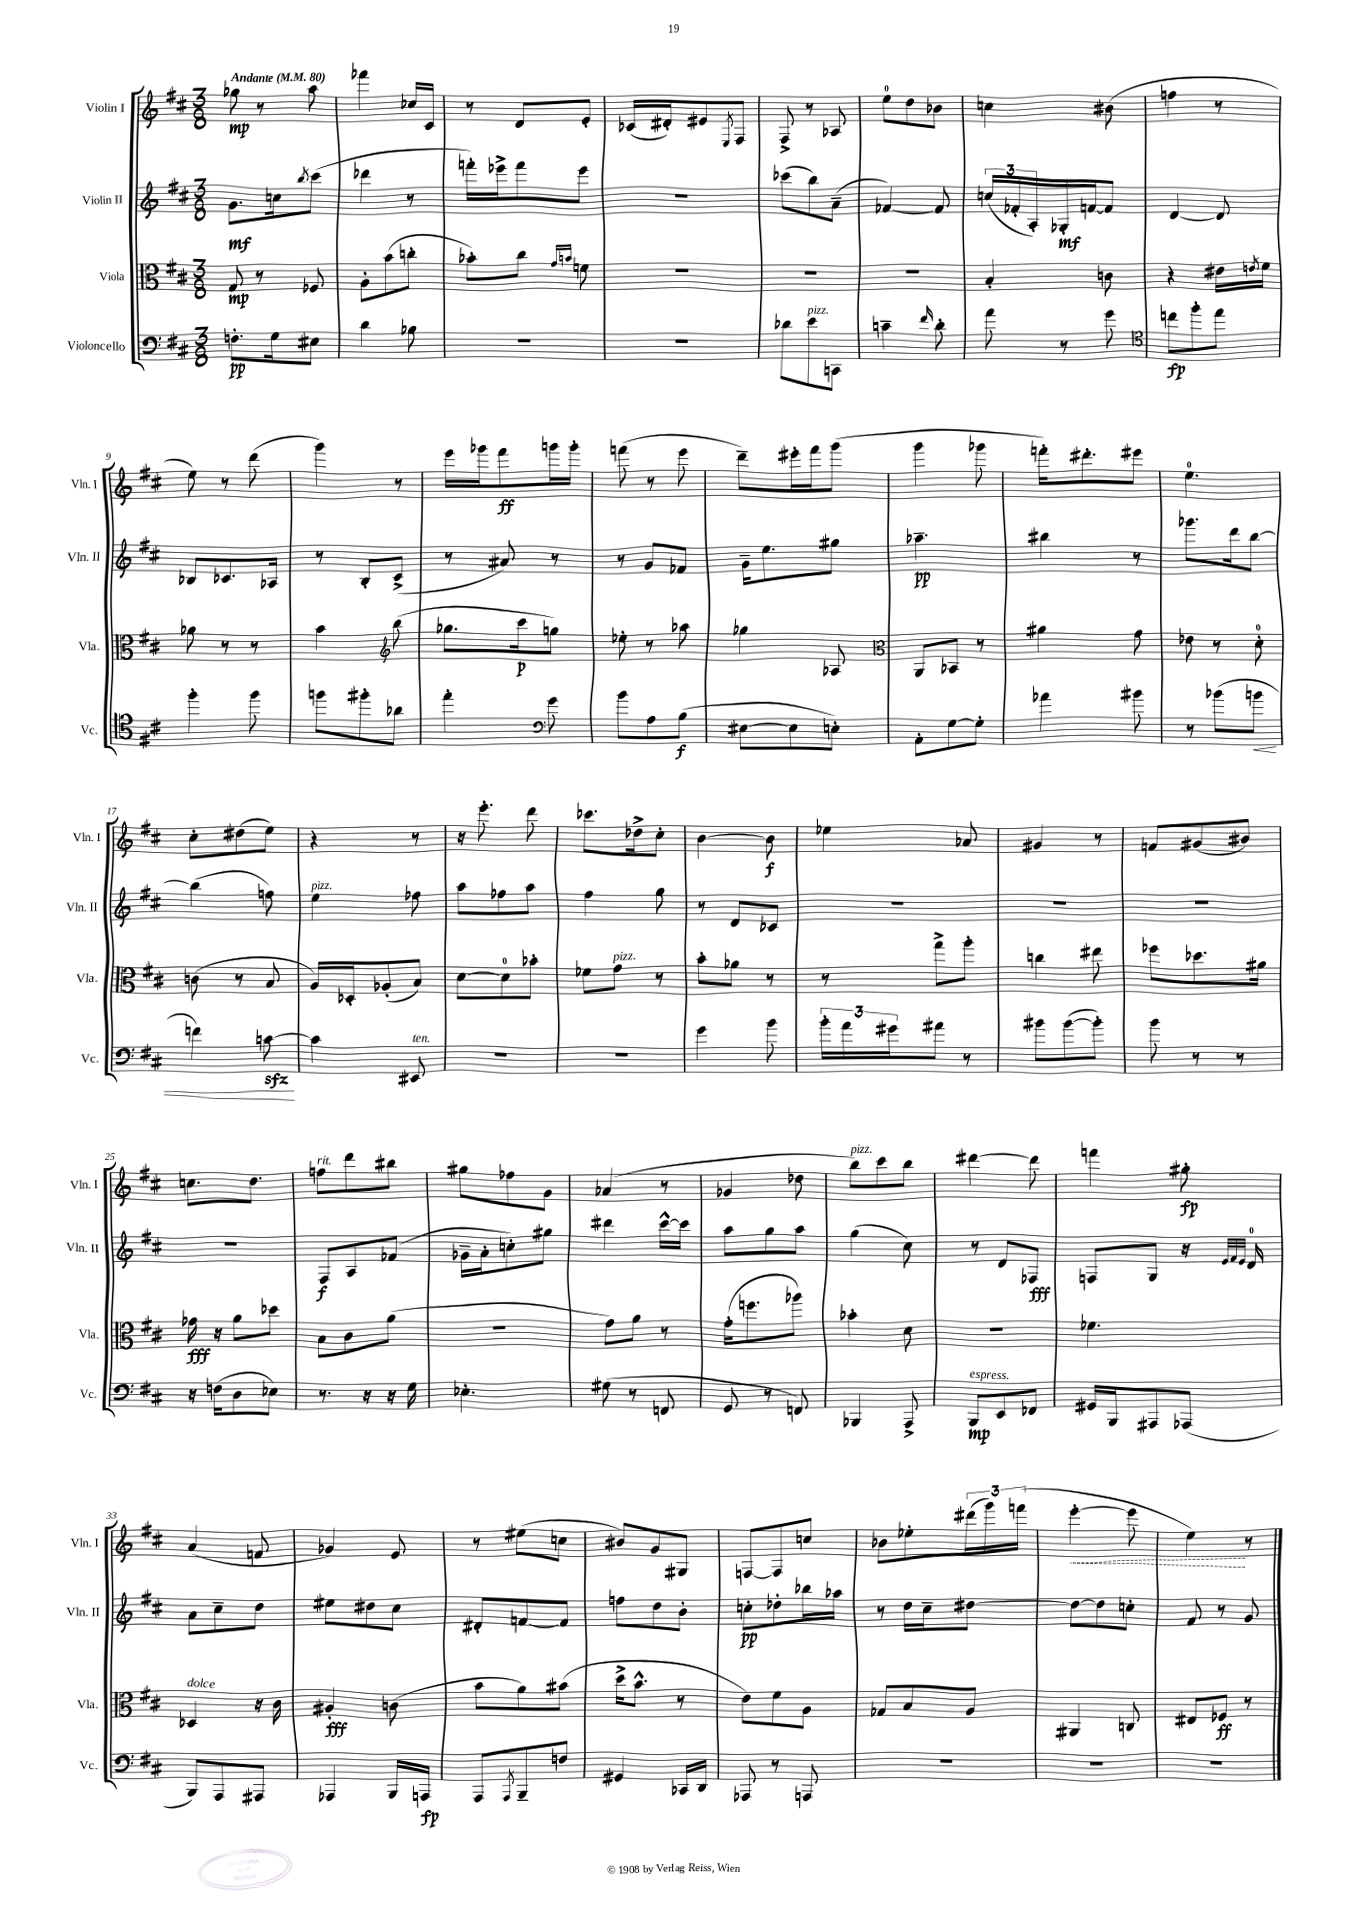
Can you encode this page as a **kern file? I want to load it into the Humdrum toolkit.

**kern	**kern	**kern	**kern
*staff4	*staff3	*staff2	*staff1
*clefF4	*clefC3	*clefG2	*clefG2
*k[f#c#]	*k[f#c#]	*k[f#c#]	*k[f#c#]
*M3/8	*M3/8	*M3/8	*M3/8
*MM80	*MM80	*MM80	*MM80
8.F'	8G	8.g	8gg-
.	8r	.	8r
16G	.	16cc	.
.	.	8qbb	.
8E#	8F-	(8ccc#	8aa
=	=	=	=
4d	8A'	4ddd-	4fff-
.	(8b	.	.
8B-	8cc'	8r	16cc-
.	.	.	16c#
=	=	=	=
4.r	8b-')	16fff')	8r
.	.	16eee-^	.
.	8cc#	8fff	8d
.	16qqg	.	.
.	16qqb	.	.
.	8f	8eee-	8e'
=	=	=	=
4.r	4.r	4.r	(16c-
.	.	.	16d#')
.	.	.	8e#
.	.	.	8qE
.	.	.	8F#
=	=	=	=
8d-	4.r	(8ccc-	8F#^
8e	.	8bb)	8r
8CC	.	(8a~	8A-
=	=	=	=
4c~	4.r	[4f-)	8ee
.	.	.	8dd
16qqf#	.	.	.
8d'	.	8f-]	8b-
=	=	=	=
8a	4B'	(24cc	4cc
.	.	24f-'	.
.	.	24A')	.
8r	.	16G-'	.
.	.	[16f	.
8g	8c	8f]	(8b#
=	=	=	=
*clefC4	*	*	*
8cc	4r	[4d	4ff
8ff#'	.	.	.
8ee	16e#	8d]	8r
.	8qe	.	.
.	16f#	.	.
=	=	=	=
4ff#'	8a-	8B-	8ee)
.	8r	8.c-	8r
8ff#	8r	.	(8ddd
.	.	16A-	.
=	=	=	=
8ff	4b	8r	4ggg)
8ff#'	.	8B'	.
*	*clefG2	*	*
8a-	(8bb	(8c#^	8r
=	=	=	=
4ee'	8.gg-	8r	16eee
.	.	.	16ggg-
.	.	8a#)	8fff#
.	16ccc#	.	.
*clefF4	*	*	*
8g	8gg)	8r	16ggg
.	.	.	16ggg'
=	=	=	=
8b	8ee-'	8r	(8fff
8A	8r	8g	8r
(8B	8aa-	8f-	8eee
=	=	=	=
[8E#	4gg-	16g~	8ddd~)
.	.	8.ee	.
8E#]	.	.	16eee#'
.	.	.	16fff#
8E')	8A-	8gg#	(8ggg
=	=	=	=
*	*clefC3	*	*
8AA'	8AA	4.aa-~	4ggg
[8G	8BB-	.	.
8G']	8r	.	8ggg-
=	=	=	=
4a-	4a#	4bb#	16fff')
.	.	.	8.ddd#'
8b#	8g	8r	8eee#
=	=	=	=
8r	8e-	8.ggg-	4.ee
(8b-	8r	.	.
.	.	16ddd	.
8b	8d'	[8bb	.
=	=	=	=
4f)	(8c	(4bb]	8cc#'
.	8r	.	(8dd#
[8c	8B	8ff)	8ee)
=	=	=	=
4c]	16A)	4ee	4r
.	16D-'	.	.
.	(8A-'	.	.
8EE#	8B)	8ff-	8r
=	=	=	=
4.r	[8d	8aa	16r
.	.	.	8.eee'
.	8d]	8ff-	.
.	8b-'	8aa	8ddd
=	=	=	=
4.r	8f-	4ff#	8.ccc-
.	8g	.	.
.	.	.	16dd-^
.	8r	8gg	8cc#'
=	=	=	=
4g	8b'	8r	[4b
.	8a-	8d	.
8b	8r	8c-	8b]
=	=	=	=
24b'	8r	4.r	4ee-
24a	.	.	.
24g#	.	.	.
8a#	8gg^	.	.
8r	8aa'	.	8a-
=	=	=	=
8b#	4cc	4.r	4g#
([8b#	.	.	.
8b#'])	8ee#	.	8r
=	=	=	=
8b	8ff-	4.r	8f
8r	8.dd-	.	(8g#
8r	.	.	8b#)
.	16a#	.	.
=	=	=	=
16r	16g-	4.r	8.cc
(16F	16r	.	.
8D	8a	.	.
.	.	.	8.dd
8E-)	8dd-	.	.
=	=	=	=
8.r	8B	8F#	8ff
.	8c#	8A	8ddd
16r	.	.	.
16r	(8a	(8f-	8bb#
16G	.	.	.
=	=	=	=
4.E-'	4.r	16g-~	8gg#
.	.	16a'	.
.	.	8cc')	8ff-
.	.	8gg#	8g
=	=	=	=
(8G#	8g)	4ddd#	(4a-
8r	8a	.	.
8FF	8r	[16ccc#^^	8r
.	.	16ccc#]	.
=	=	=	=
8GG	(16g'	8aa	4g-
.	8.ff	.	.
8r	.	8gg	.
8FF)	8aa-)	8aa	8dd-
=	=	=	=
4BBB-	4b-'	(4gg	8bb)
.	.	.	8ccc#
8AAA^	8d	8cc#)	8bb
=	=	=	=
8BBB	4.r	8r	[4ddd#
8EE	.	8d	.
8FF-	.	8F-	8ddd#]
=	=	=	=
16GG#	4.f-	8F	4fff
16BBB	.	.	.
8AAA#	.	8G	.
(8AAA-	.	16r	8gg#'
.	.	32qqe	.
.	.	32qqf#	.
.	.	32qqe	.
.	.	16d	.
=	=	=	=
8BBB)	4D-	8a	(4a
8AAA	.	8cc#~	.
8AAA#	16r	8dd	8f
.	16c#	.	.
=	=	=	=
4AAA-	4A#'	8ee#	4g-)
.	.	8dd#	.
16BBB	(8c	8cc#	8e
16AAA	.	.	.
=	=	=	=
8AAA	8b	8d#'	8r
8qAAA	.	.	.
8BBB~	8a)	[8f	(8ee#
8F	(8b#	8f]	8cc
=	=	=	=
4GG#	16dd^	8ff	8b#)
.	8.b^^	.	.
.	.	8dd	8g
16CC-	8r	8b'	8G#
16DD	.	.	.
=	=	=	=
8AAA-	8e)	8cc'	[8F
8r	8f#	8dd-'	8F]
8AAA	8A	16bb-	8cc
.	.	16aa-	.
=	=	=	=
4.r	8G-	8r	8b-
.	8B	16dd	8ee-'
.	.	16cc#~	.
.	8A	[8dd#	(24ddd#
.	.	.	24ggg)
.	.	.	(24fff
=	=	=	=
4.r	4AA#	8dd#_	[4eee'
.	.	8dd#]	.
.	8C	8cc'	8eee]
=	=	=	=
4.r	8E#	8f#	4ee)
.	8F-	8r	.
.	8r	8g	8r
==	==	==	==
*-	*-	*-	*-
